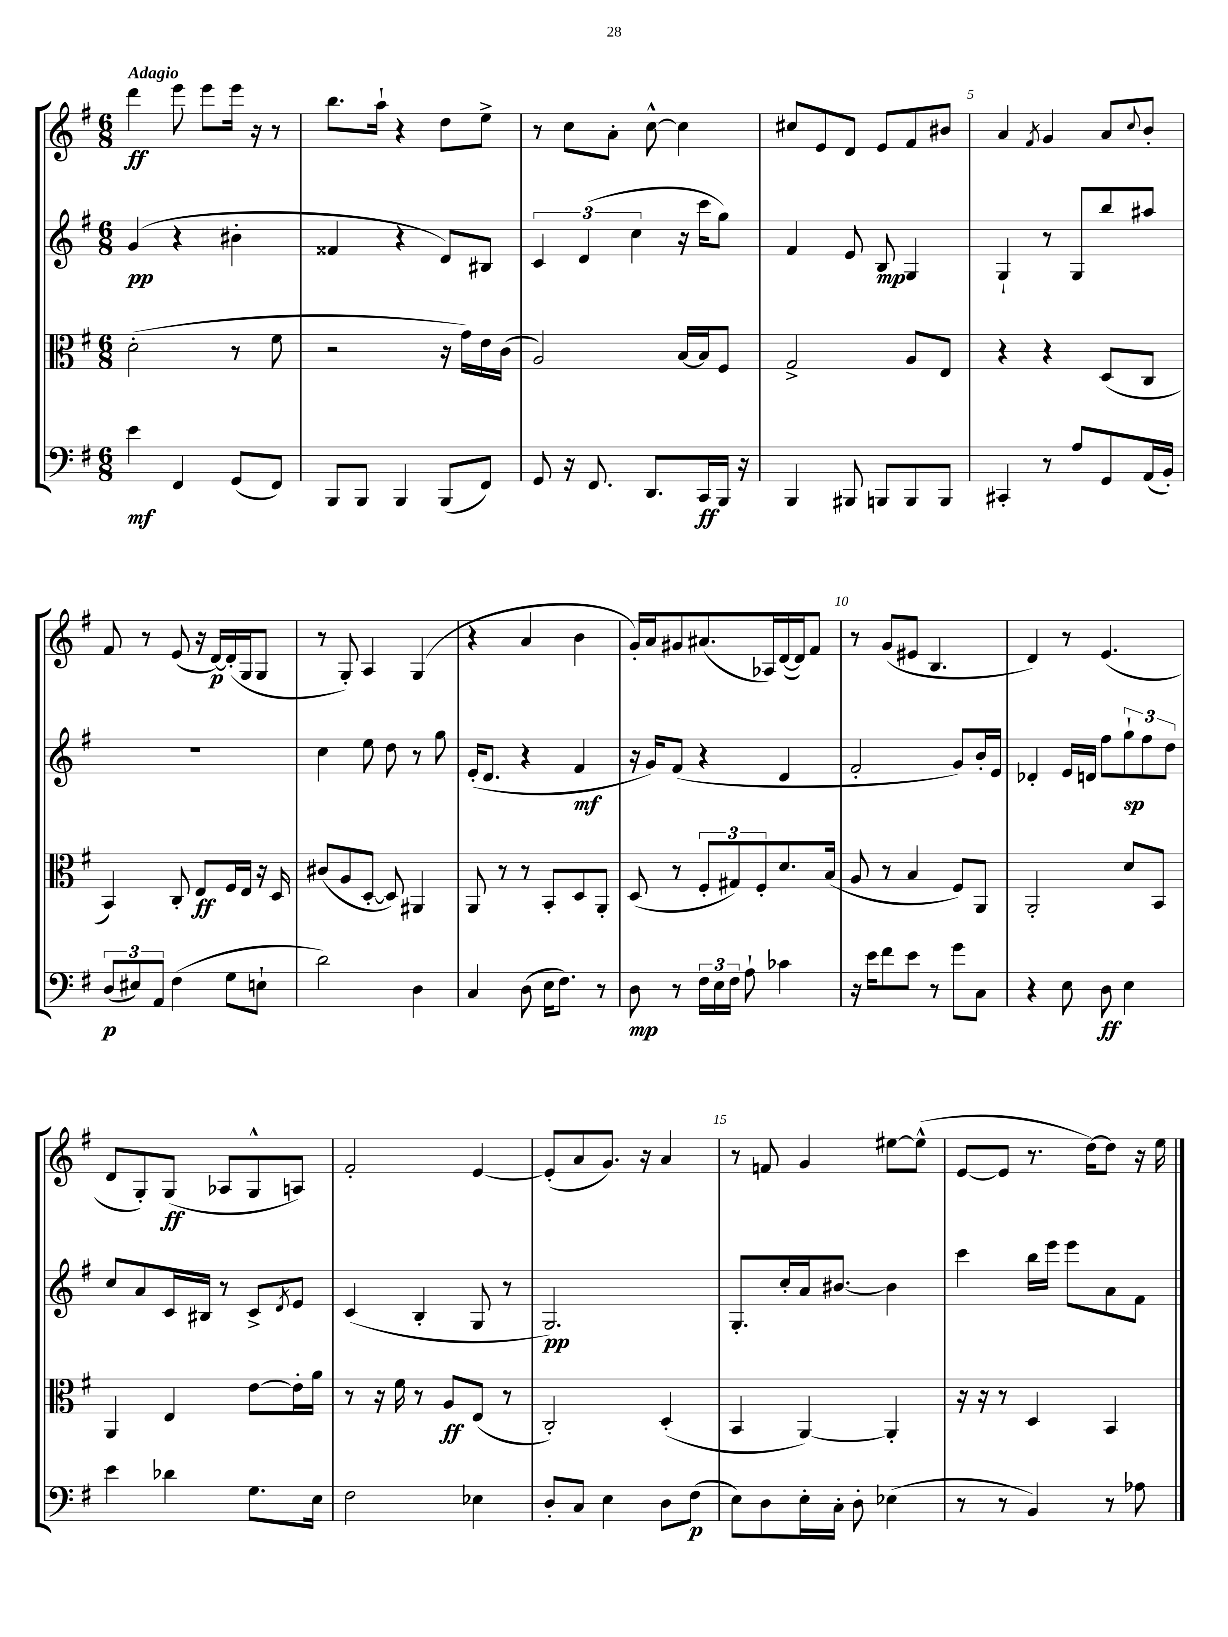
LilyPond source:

<<
\new StaffGroup <<
\new Staff = "s0" {
    \clef treble \key g \major \numericTimeSignature \time 6/8 \tempo "Adagio"
    d'''4\ff e'''8 e'''8 e'''16 r16 r8 |
    b''8. a''16-! r4 d''8 e''8-> |
    r8 c''8 a'8-. c''8~-^ c''4 |
    cis''8 e'8 d'8 e'8 fis'8 bis'8 |
    a'4 \acciaccatura { fis'8 } g'4 a'8 \appoggiatura { c''8 } b'8-. |
    fis'8 r8 e'8( r16 d'16~\p) d'16-.( g16 g8 |
    r8 g8-.) a4 g4( |
    r4 a'4 b'4 |
    g'16-.) a'16 gis'8 ais'8.( aes16) d'16~( d'16) fis'8 |
    r8 g'8( eis'8 b4. |
    d'4) r8 e'4.( |
    d'8 g8-.) g8\ff( aes8 g8-^ a8) |
    fis'2-. e'4~ |
    e'8-.( a'8 g'8.) r16 a'4 |
    r8 f'8 g'4 eis''8~ eis''8-^( |
    e'8~ e'8 r8. d''16~) d''8 r16 e''16 \bar "|." |
}
\new Staff = "s1" {
    \clef treble \key g \major \numericTimeSignature \time 6/8
    g'4\pp( r4 bis'4-. |
    fisis'4 r4 d'8) bis8 |
    \tuplet 3/2 { c'4 d'4( c''4 } r16 c'''16 g''8) |
    fis'4 e'8 b8\mp g4 |
    g4-! r8 g8 b''8 ais''8 |
    R2. |
    c''4 e''8 d''8 r8 g''8 |
    e'16-.( d'8. r4 fis'4\mf |
    r16 g'16) fis'8( r4 d'4 |
    fis'2-. g'8) b'16-. e'16 |
    des'4-. e'16 d'16 fis''8 \tuplet 3/2 { g''8-!\sp fis''8 d''8 } |
    c''8 a'8 c'16 bis16 r8 c'8-> \acciaccatura { d'8 } e'8 |
    c'4( b4-. g8 r8 |
    g2.\pp) |
    g8.-. c''16-. a'16 bis'8.~ bis'4 |
    c'''4 b''16 e'''16 e'''8 a'8 fis'8 \bar "|." |
}
\new Staff = "s2" {
    \clef alto \key g \major \numericTimeSignature \time 6/8
    d'2-.( r8 fis'8 |
    r2 r16 g'16) e'16 c'16( |
    a2) b16~ b16 fis8 |
    g2-> a8 e8 |
    r4 r4 d8( c8 |
    b,4) c8-. e8\ff fis16 e16 r16 d16 |
    cis'8( a8 d8~-. d8) ais,4 |
    a,8 r8 r8 b,8-. d8 a,8-. |
    d8( r8 \tuplet 3/2 { fis8-. gis8) fis8-. } d'8. b16( |
    a8 r8 b4 fis8) a,8 |
    a,2-. d'8 b,8 |
    a,4 e4 e'8~ e'16-. a'16 |
    r8 r16 fis'16 r8 a8\ff e8( r8 |
    c2-.) d4-.( |
    b,4 a,4~) a,4-. |
    r16 r16 r8 d4 b,4 \bar "|." |
}
\new Staff = "s3" {
    \clef bass \key g \major \numericTimeSignature \time 6/8
    e'4\mf fis,4 g,8( fis,8) |
    b,,8 b,,8 b,,4 b,,8( fis,8) |
    g,8 r16 fis,8. d,8. c,16\ff b,,16 r16 |
    b,,4 bis,,8 b,,8 b,,8 b,,8 |
    cis,4-. r8 a8 g,8 a,16( b,16-.) |
    \tuplet 3/2 { d8\p( eis8) a,8 } fis4( g8 e8-! |
    d'2) d4 |
    c4 d8( e16 fis8.) r8 |
    d8\mp r8 \tuplet 3/2 { fis16 e16 fis16 } a8-! ces'4 |
    r16 e'16 fis'8 e'8 r8 g'8 c8 |
    r4 e8 d8\ff e4 |
    e'4 des'4 g8. e16 |
    fis2 ees4 |
    d8-. c8 e4 d8 fis8\p( |
    e8) d8 e16-. c16-. d8-. ees4( |
    r8 r8 b,4) r8 aes8 \bar "|." |
}
>>
>>
\layout { \context { \Score \override BarNumber.break-visibility = ##(#f #t #t) barNumberVisibility = #(every-nth-bar-number-visible 5) } }
